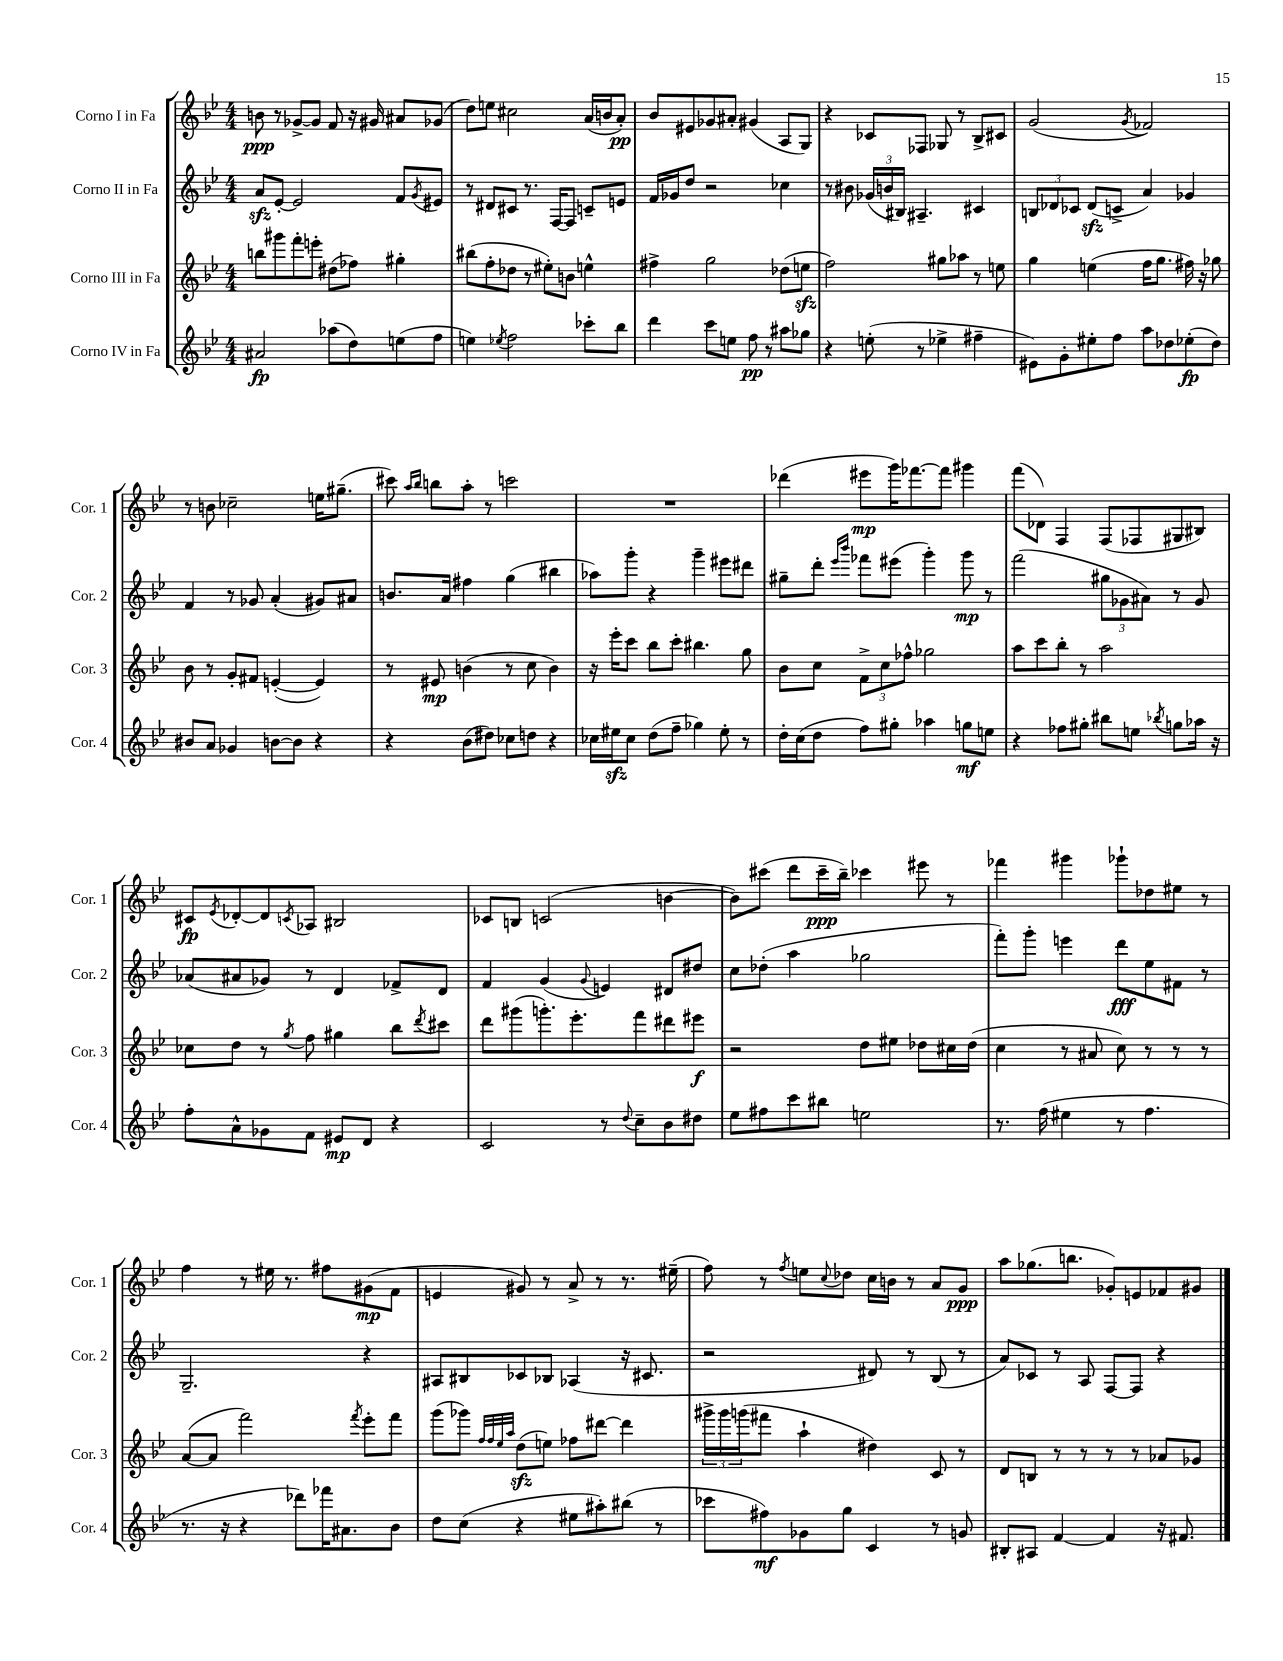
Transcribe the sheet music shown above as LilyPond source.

<<
\new StaffGroup <<
\new Staff = "s0" \with { instrumentName = "Corno I in Fa" shortInstrumentName = "Cor. 1" } {
    \clef treble \key bes \major \numericTimeSignature \time 4/4
    b'8\ppp r8 ges'8~-> ges'8 f'8 r16 gis'16 ais'8 ges'8( |
    d''8) e''8 cis''2 a'16( b'16 a'8-.\pp) |
    bes'8 eis'8 ges'8 ais'8-. gis'4( a8 g8) |
    r4 ces'8 fes8 ges8 r8 bes8-> cis'8 |
    g'2( \acciaccatura { g'8 } fes'2) |
    r8 b'8 ces''2-- e''16 gis''8.--( |
    cis'''8) \grace { a''16 bes''16 } b''8 a''8-. r8 c'''2 |
    R1 |
    des'''4( eis'''8\mp g'''16) fes'''8.~ fes'''8 gis'''4 |
    f'''8( des'8) f4 f8( fes8 gis8 bis8) |
    cis'8\fp \acciaccatura { ees'8 } des'8~-. des'8 \acciaccatura { c'8 } aes8 bis2 |
    ces'8 b8 c'2( b'4~ |
    b'8) cis'''8( d'''8 cis'''16--\ppp bes''16--) ces'''4 eis'''8 r8 |
    fes'''4 gis'''4 ges'''8-! des''8 eis''8 r8 |
    f''4 r8 eis''16 r8. fis''8 gis'8\mp( f'8 |
    e'4 gis'8) r8 a'8-> r8 r8. eis''16--( |
    f''8) r8 \acciaccatura { f''8 } e''8 \appoggiatura { c''8 } des''8 c''16 b'16 r8 a'8 g'8\ppp |
    a''8 ges''8.( b''8. ges'8-.) e'8 fes'8 gis'8 \bar "|." |
}
\new Staff = "s1" \with { instrumentName = "Corno II in Fa" shortInstrumentName = "Cor. 2" } {
    \clef treble \key bes \major \numericTimeSignature \time 4/4
    a'8\sfz ees'8~-. ees'2 f'8 \acciaccatura { g'8 } eis'8 |
    r8 dis'8 cis'8 r8. f16~ f8 c'8-- e'8 |
    f'16 ges'16 d''8 r2 ces''4 |
    r8 bis'8 \tuplet 3/2 { ges'16( b'16 bis16) } ais4.-- cis'4 |
    \tuplet 3/2 { b8 des'8 ces'8 } des'8\sfz( c'8-> a'4) ges'4 |
    f'4 r8 ges'8 a'4-.( gis'8) ais'8 |
    b'8. a'16 fis''4 g''4( bis''4 |
    aes''8) g'''8-. r4 g'''4-- eis'''8 dis'''8 |
    gis''8-- d'''8-. \grace { ees'''16 bes'''16 } fes'''8 eis'''8( g'''4-.) g'''8\mp r8 |
    f'''2( \tuplet 3/2 { gis''8 ges'8 ais'8) } r8 ges'8 |
    aes'8( ais'8 ges'8) r8 d'4 fes'8-> d'8 |
    f'4 g'4( \appoggiatura { g'8 } e'4) dis'8 dis''8 |
    c''8 des''8-.( a''4 ges''2 |
    f'''8-.) g'''8-. e'''4 d'''8\fff ees''8 fis'8 r8 |
    g2.-- r4 |
    ais8 bis8 ces'8 bes8 aes4( r16 cis'8. |
    r2 dis'8) r8 bes8( r8 |
    a'8) ces'8 r8 a8 f8~ f8 r4 \bar "|." |
}
\new Staff = "s2" \with { instrumentName = "Corno III in Fa" shortInstrumentName = "Cor. 3" } {
    \clef treble \key bes \major \numericTimeSignature \time 4/4
    b''8 gis'''8 f'''8-. e'''8-. dis''8( fes''8) gis''4-. |
    bis''8( f''8-. des''8 r8 eis''8-.) b'8 e''4-^ |
    fis''4-> g''2 des''8( e''8\sfz |
    f''2) gis''8 aes''8 r8 e''8 |
    g''4 e''4( f''16 g''8. fis''16) r16 ges''8 |
    bes'8 r8 g'8-. fis'8 e'4~-.( e'4) |
    r8 eis'8\mp b'4( r8 c''8 b'4) |
    r16 ees'''16-. c'''8 bes''8 c'''8-. bis''4. g''8 |
    bes'8 c''8 \tuplet 3/2 { f'8-> c''8 fes''8-^ } ges''2 |
    a''8 c'''8 bes''8-. r8 a''2 |
    ces''8 d''8 r8 \acciaccatura { g''8 } f''8 gis''4 bes''8 \acciaccatura { d'''8 } cis'''8 |
    d'''8 gis'''8( g'''8.-.) ees'''8.-. f'''8 dis'''8 eis'''8\f |
    r2 d''8 eis''8 des''8 cis''16 des''16( |
    c''4 r8 ais'8 c''8) r8 r8 r8 |
    a'8~( a'8 f'''2) \acciaccatura { f'''8 } ees'''8-. f'''8 |
    g'''8( ges'''8) \grace { f''32 f''32 ees''32 a''32 } d''8\sfz( e''8) fes''8 dis'''8~ dis'''4 |
    \tuplet 3/2 { gis'''16-> gis'''16 g'''16( } fis'''8 a''4-! dis''4) c'8 r8 |
    d'8 b8 r8 r8 r8 r8 aes'8 ges'8 \bar "|." |
}
\new Staff = "s3" \with { instrumentName = "Corno IV in Fa" shortInstrumentName = "Cor. 4" } {
    \clef treble \key bes \major \numericTimeSignature \time 4/4
    ais'2\fp aes''8( d''8) e''8( f''8 |
    e''4) \acciaccatura { ees''8 } f''2 ces'''8-. bes''8 |
    d'''4 c'''8 e''8 f''8\pp r8 ais''8 ges''8 |
    r4 e''8-.( r8 ees''4-> fis''4-- |
    eis'8) g'8-. eis''8-. f''8 a''8 des''8 ees''8-.\fp( des''8) |
    bis'8 a'8 ges'4 b'8~ b'8 r4 |
    r4 bes'8( dis''8) ces''8 d''8 r4 |
    ces''16 eis''16\sfz ces''8 d''8( f''8-- ges''4) eis''8-. r8 |
    d''16-. c''16( d''8 f''8) gis''8-. aes''4 g''8\mf e''8 |
    r4 fes''8 gis''8-. bis''8 e''8 \acciaccatura { bes''8 } g''8 aes''16 r16 |
    f''8-. a'8-^ ges'8 f'8 eis'8\mp d'8 r4 |
    c'2 r8 \appoggiatura { d''8 } c''8-- bes'8 dis''8 |
    ees''8 fis''8 c'''8 bis''8 e''2 |
    r8. f''16( eis''4 r8 f''4. |
    r8. r16 r4 des'''8) fes'''16 ais'8. bes'8 |
    d''8 c''8( r4 eis''8 ais''8-.) bis''8( r8 |
    ces'''8 fis''8\mf) ges'8 g''8 c'4 r8 g'8 |
    bis8-. ais8 f'4~ f'4 r16 fis'8. \bar "|." |
}
>>
>>
\layout { \context { \Score \remove "Bar_number_engraver" } }
